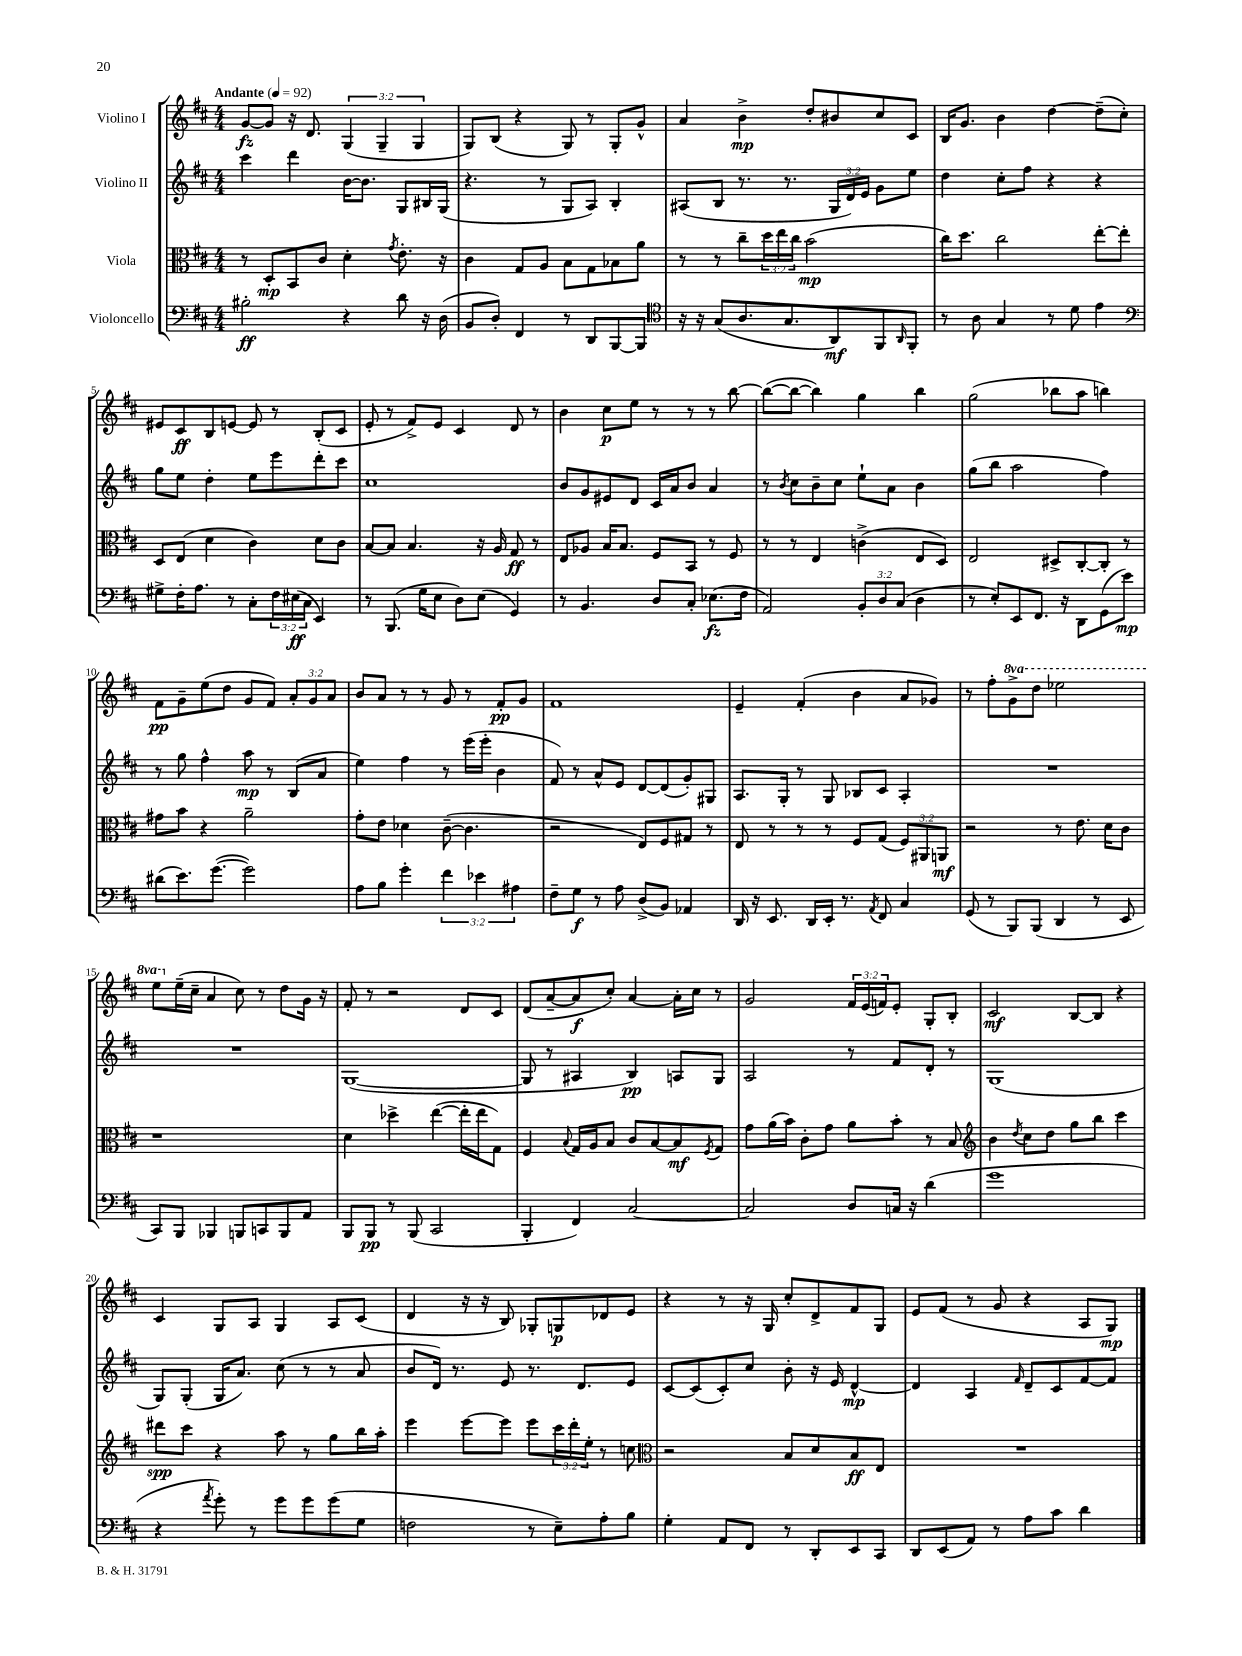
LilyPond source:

<<
\new StaffGroup <<
\new Staff = "s0" \with { instrumentName = "Violino I" } {
    \clef treble \key d \major \numericTimeSignature \time 4/4 \override Staff.TupletNumber.text = #tuplet-number::calc-fraction-text \set Staff.ottavationMarkups = #ottavation-simple-ordinals \tempo "Andante" 4 = 92
    g'8~\fz g'8 r16 d'8. \tuplet 3/2 { g4( g4-- g4 } |
    g8) b8( r4 g8) r8 g8-. g'8-^ |
    a'4 b'4->\mp d''8-. bis'8 cis''8 cis'8 |
    b16 g'8. b'4 d''4~ d''8--( cis''8-.) |
    eis'8 cis'8\ff b8 e'8~ e'8 r8 b8-.( cis'8 |
    e'8-. r8 fis'8->) e'8 cis'4 d'8 r8 |
    b'4 cis''8\p e''8 r8 r8 r8 b''8~ |
    b''8~( b''8~ b''4) g''4 b''4 |
    g''2( bes''8 a''8 b''4) |
    fis'8\pp g'8-- e''8( d''8 g'8 fis'8) \tuplet 3/2 { a'8-. g'8 a'8 } |
    b'8 a'8 r8 r8 g'8 r8 fis'8-.\pp g'8 |
    fis'1 |
    e'4-- fis'4-.( b'4 a'8 ges'8) |
    r8 fis''8-. \ottava #1 g''8-> d'''8 ees'''2 |
    e'''8 \ottava #0 e''16--( cis''16-- a'4 cis''8) r8 d''8 g'16 r16 |
    fis'8-. r8 r2 d'8 cis'8 |
    d'8( a'8~-- a'8\f cis''8-.) a'4~ a'16-. cis''16 r8 |
    g'2 \tuplet 3/2 { fis'16 e'16( f'16) } e'8-. g8-. b8-. |
    cis'2\mf b8~ b8 r4 |
    cis'4 g8 a8 g4 a8 cis'8( |
    d'4 r16 r16 b8) ges8-. g8\p des'8 e'8 |
    r4 r8 r16 g16 cis''8-. d'8-> fis'8 g8 |
    e'8 fis'8( r8 g'8 r4 a8 g8\mp) \bar "|." |
}
\new Staff = "s1" \with { instrumentName = "Violino II" } {
    \clef treble \key d \major \numericTimeSignature \time 4/4 \override Staff.TupletNumber.text = #tuplet-number::calc-fraction-text
    cis'''4 d'''4 b'16~ b'8. g8 bis16 g16( |
    r4. r8 g8 a8) b4-. |
    ais8( b8 r8. r8. \tuplet 3/2 { g16 d'16) e'16 } g'8 e''8 |
    d''4 cis''8-. fis''8 r4 r4 |
    g''8 e''8 d''4-. e''8 e'''8 d'''8-. cis'''8 |
    cis''1 |
    b'8 g'8 eis'8 d'8 cis'16 a'16 b'8 a'4 |
    r8 \acciaccatura { b'8 } cis''8 b'8-- cis''8 e''8-! a'8 b'4 |
    g''8( b''8 a''2 fis''4) |
    r8 g''8 fis''4-^ a''8\mp r8 b8( a'8 |
    e''4) fis''4 r8 e'''16( e'''16-. b'4 |
    fis'8) r8 a'8-^ e'8 d'8~ d'8( g'8-.) gis8 |
    a8. g16-. r8 g8 bes8 cis'8 a4-. |
    R1 |
    R1 |
    g1~( |
    g8 r8 ais4 b4\pp) a8 g8 |
    a2 r8 fis'8 d'8-. r8 |
    g1( |
    g8) g8-.( g16 a'8.) cis''8( r8 r8 a'8 |
    b'8 d'16) r8. e'8 r8. d'8. e'8 |
    cis'8~ cis'8( cis'8-.) cis''8 b'8-. r16 e'16 d'4~-^\mp |
    d'4 a4 \grace { fis'16 } d'8-- cis'8 fis'8~ fis'8 \bar "|." |
}
\new Staff = "s2" \with { instrumentName = "Viola" } {
    \clef alto \key d \major \numericTimeSignature \time 4/4 \override Staff.TupletNumber.text = #tuplet-number::calc-fraction-text
    r8 d8-.\mp b,8 cis'8 d'4-. \acciaccatura { g'8 } e'8.-. r16 |
    cis'4 g8 a8 b8 g8 bes8 a'8 |
    r8 r8 cis''8-- \tuplet 3/2 { d''16 e''16 cis''16 } b'2\mp( |
    cis''16) d''8. cis''2 e''8~-. e''8-. |
    d8 e8( d'4 cis'4) d'8 cis'8 |
    b8~ b8 b4. r16 a16 g8\ff r8 |
    e8 aes8 b16 b8. fis8 b,8 r8 fis8 |
    r8 r8 e4 c'4->( e8 d8) |
    e2 dis8-> cis8~-. cis8-. r8 |
    gis'8 b'8 r4 a'2-- |
    g'8-. e'8 des'4 cis'8~--( cis'4. |
    r2 e8) fis8 gis8 r8 |
    e8 r8 r8 r8 fis8 g8( \tuplet 3/2 { fis8) ais,8 a,8\mf } |
    r2 r8 e'8. d'16 cis'8 |
    r1 |
    d'4 des''4-> e''4~( e''16-. e''16 g8) |
    fis4 \appoggiatura { b8 } g16 a16 b8 cis'8 b8~ b8\mf \acciaccatura { fis8 } g8 |
    g'8 a'16( b'16) cis'8-. g'8 a'8 b'8-. r8 b8 |
    \clef treble b'4 \acciaccatura { d''8 } cis''8 d''8 g''8 b''8 cis'''4 |
    dis'''8\spp cis'''8 r4 a''8 r8 g''8 b''16 a''16-. |
    e'''4 e'''8~ e'''8 e'''8 \tuplet 3/2 { cis'''16 d'''16-. e''16-. } r8 c''8 |
    \clef alto r2 b8 d'8 b8\ff e8 |
    R1 \bar "|." |
}
\new Staff = "s3" \with { instrumentName = "Violoncello" } {
    \clef bass \key d \major \numericTimeSignature \time 4/4 \override Staff.TupletNumber.text = #tuplet-number::calc-fraction-text
    bis2-.\ff r4 d'8 r16 d16( |
    b,8 d8-.) fis,4 r8 d,8 b,,8~ b,,8 |
    \clef tenor r16 r16 g8( a8. g8. a,8\mf) fis,8 \grace { a,16 } fis,8-. |
    r8 a8 g4 r8 d'8 e'4 |
    \clef bass gis8-> fis16-. a8. r8 cis8-. \tuplet 3/2 { fis16 eis16\ff( cis16 } e,4) |
    r8 b,,8.( g16 e8 d8) e8( g,4) |
    r8 b,4. d8 cis8-. ees8.\fz( fis16 |
    a,2) \tuplet 3/2 { b,8-. d8 cis8( } d4 |
    r8 e8-.) e,8 fis,8. r16 d,8 g,8( e'8\mp) |
    dis'8( e'8.) g'8.~( g'2) |
    a8 b8 g'4-. \tuplet 3/2 { fis'4 ees'4 ais4 } |
    fis8-- g8\f r8 a8 d8->( b,8) aes,4 |
    d,16 r16 e,8. d,16 e,16-. r8. \acciaccatura { a,8 } fis,8 cis4 |
    g,8( r8 b,,8) b,,8( d,4 r8 e,8 |
    cis,8) b,,8 bes,,4 b,,8 c,8 b,,8 a,8 |
    b,,8 b,,8\pp r8 b,,8( cis,2 |
    b,,4-. fis,4) cis2~ |
    cis2 d8 c16 r16 d'4( |
    g'1 |
    r4 \acciaccatura { a'8 } g'8-.) r8 g'8 g'8 g'8( g8 |
    f2 r8 e8--) a8-. b8 |
    g4-. a,8 fis,8 r8 d,8-. e,8 cis,8 |
    d,8 e,8( a,8) r8 a8 cis'8 d'4 \bar "|." |
}
>>
>>
